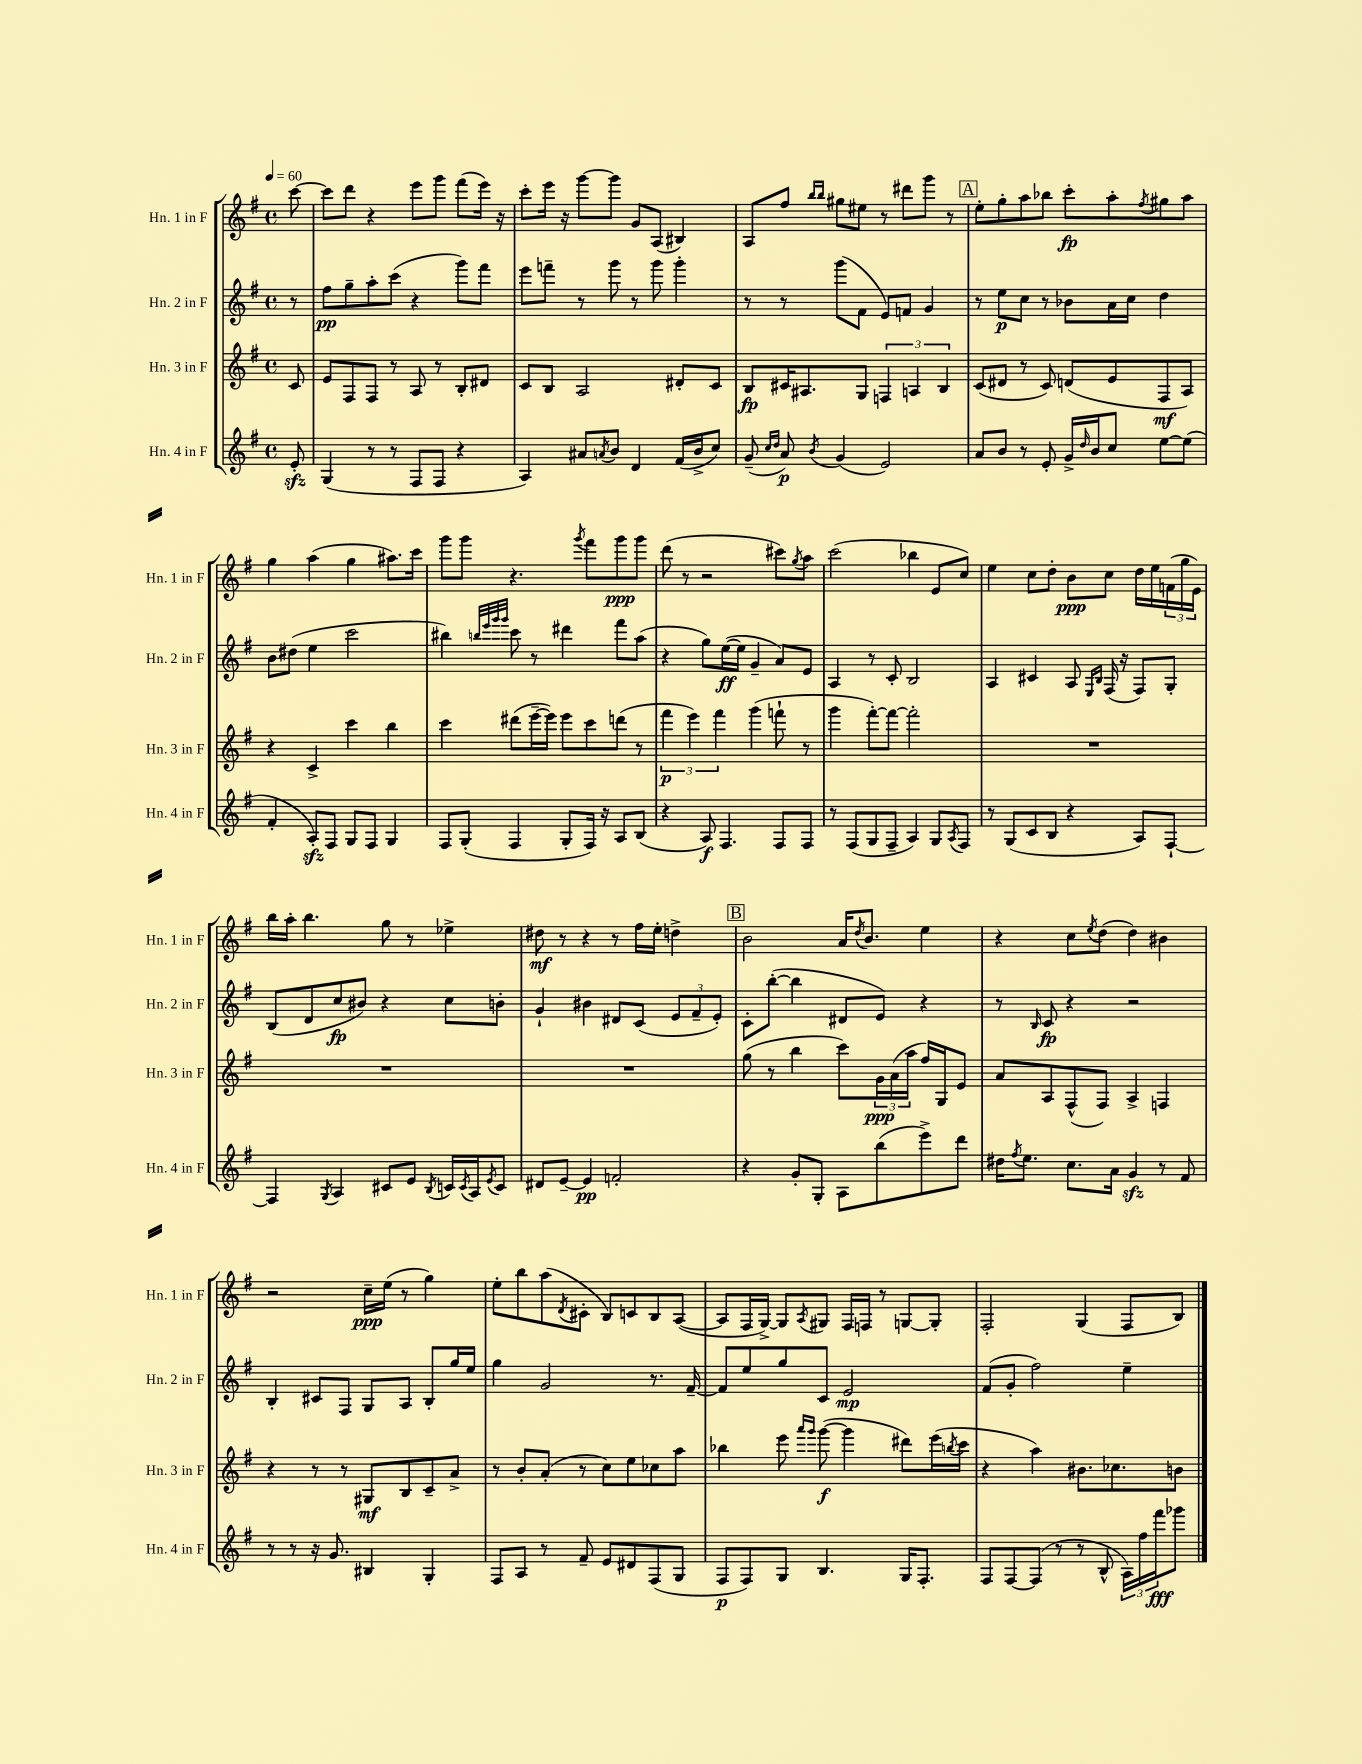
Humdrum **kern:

**kern	**dynam	**kern	**dynam	**kern	**dynam	**kern	**dynam
*part4	*part4	*part3	*part3	*part2	*part2	*part1	*part1
*staff4	*staff4	*staff3	*staff3	*staff2	*staff2	*staff1	*staff1
*I"Hn. 4 in F	*	*I"Hn. 3 in F	*	*I"Hn. 2 in F	*	*I"Hn. 1 in F	*
*I'Hn. 4 in F	*	*I'Hn. 3 in F	*	*I'Hn. 2 in F	*	*I'Hn. 1 in F	*
*clefG2	*	*clefG2	*	*clefG2	*	*clefG2	*
*k[f#]	*	*k[f#]	*	*k[f#]	*	*k[f#]	*
*M4/4	*	*M4/4	*	*M4/4	*	*M4/4	*
*met(c)	*	*met(c)	*	*met(c)	*	*met(c)	*
*MM60	*	*MM60	*	*MM60	*	*MM60	*
=	=	=	=	=	=	=	=
8ezz'/	.	8c/	.	8r	.	[8ccc\	.
=1	=1	=1	=1	=1	=1	=1	=1
(4G/	.	8e/L	.	8ff#\L	pp	8ccc\L]	.
.	.	8F#/	.	8gg~\	.	8ddd\J	.
8r	.	8F#/J	.	8aa'\	.	4r	.
8r	.	8r	.	(8ccc\J	.	.	.
8F#/L	.	8A/	.	4r	.	8eee\L	.
8F#/J	.	8r	.	.	.	8ggg\J	.
4r	.	8B'/L	.	8ggg\L)	.	(8fff#\L	.
.	.	8d#X/J	.	8fff#\J	.	16eee\Jk)	.
.	.	.	.	.	.	16r	.
=2	=2	=2	=2	=2	=2	=2	=2
4A/)	.	8c/L	.	8eee\L	.	8ccc'\L	.
.	.	8B/J	.	8fffn~\J	.	16eee\Jk	.
.	.	.	.	.	.	16r	.
8a#X/L	.	2A/	.	8r	.	[8ggg\L	.
8qan/	.	.	.	.	.	.	.
8b/J	.	.	.	8ggg\	.	8ggg\J]	.
4d/	.	.	.	8r	.	8g/L	.
.	.	.	.	8ggg\	.	(8A/J	.
(16f#/LL	.	8d#X'/L	.	4ggg'\	.	4B#X/)	.
16b^/J	.	.	.	.	.	.	.
8cc/J)	.	8c/J	.	.	.	.	.
=3	=3	=3	=3	=3	=3	=3	=3
(8g~/	.	8B/L	fp	8r	.	8A/L	.
16qqcc/LL	.	.	.	.	.	.	.
16qqdd/JJ	.	.	.	.	.	.	.
8a/)	p	16c#X/K	.	8r	.	8ff#/J	.
.	.	8.A#X/	.	.	.	.	.
.	.	.	.	.	.	16qqbb/LL	.
8qb/	.	.	.	.	.	16qqbb/JJ	.
(4g/	.	.	.	(8ggg\L	.	8gg#X\L	.
.	.	8G/J	.	8f#\J	.	8ee#X\J	.
2e/)	.	6Fn/	.	8e/L)	.	8r	.
.	.	.	.	8fn/J	.	8ddd#X\L	.
.	.	6An/	.	.	.	.	.
.	.	.	.	4g/	.	8ggg\J	.
.	.	6B/	.	.	.	.	.
.	.	.	.	.	.	8r	.
!!LO:REH:place=s1:t=A
=4	=4	=4	=4	=4	=4	=4	=4
8a/L	.	(8c/L	.	8r	.	8ee'\L	.
8b/J	.	8d#X/J	.	8ee\L	p	8gg'\	.
8r	.	8r	.	8cc\J	.	8aa\	.
8e'/	.	8c/)	.	8r	.	8bb-X\J	.
16g^/LL	.	(8dn/L	.	8b-X\L	.	8ccc'\L	fp
16qqdd/	.	.	.	.	.	.	.
16b/J	.	.	.	.	.	.	.
8cc/J	.	8e/	.	16a\L	.	8aa'\	.
.	.	.	.	16cc\JJ	.	.	.
.	.	.	.	.	.	8qff#/	.
[8ee\L	.	8F#/	mf	4dd\	.	8gg#X\	.
(8ee\J]	.	8A/J)	.	.	.	8aa\J	.
!!LO:LB:g=z
=5	=5	=5	=5	=5	=5	=5	=5
4f#'/	.	4r	.	8b\L	.	4gg\	.
.	.	.	.	(8dd#X\J	.	.	.
8Azz'/L)	.	4c^/	.	4ee\	.	(4aa\	.
8F#/J	.	.	.	.	.	.	.
8G/L	.	4ccc\	.	2ccc\	.	4gg\	.
8F#/J	.	.	.	.	.	.	.
4G/	.	4bb\	.	.	.	8.aa#X\L)	.
.	.	.	.	.	.	16ccc\Jk	.
=6	=6	=6	=6	=6	=6	=6	=6
8F#/L	.	4ccc\	.	4bb#X\)	.	8ggg\L	.
(8G'/J	.	.	.	.	.	8ggg\J	.
.	.	.	.	32qqbbn/LLL	.	.	.
.	.	.	.	32qqeee/	.	.	.
.	.	.	.	32qqggg/	.	.	.
.	.	.	.	32qqggg/JJJ	.	.	.
4F#/	.	(8ddd#X\L	.	8ccc\	.	4.r	.
.	.	[16eee~\L	.	8r	.	.	.
.	.	16eee\JJ])	.	.	.	.	.
8G'/L	.	8eee\L	.	4ddd#X\	.	.	.
.	.	.	.	.	.	8qggg/	.
16F#/Jk)	.	8ccc\	.	.	.	8fff#\L	.
16r	.	.	.	.	.	.	.
8A/L	.	(8dddn\J	.	8fff#\L	.	8ggg\	ppp
(8B/J	.	8r	.	(8aa\J	.	8ggg\J	.
=7	=7	=7	=7	=7	=7	=7	=7
4r	.	6fff#\	p	4r	.	(8ddd\	.
.	.	.	.	.	.	8r	.
.	.	6eee\)	.	.	.	.	.
8A/)	f	.	.	8gg\L)	.	2r	.
.	.	6fff#\	.	.	.	.	.
4.F#/	.	.	.	([16ee\L	ff	.	.
.	.	.	.	16ee\JJ]	.	.	.
.	.	(4ggg\	.	4g~/	.	.	.
8F#/L	.	8fffn`\	.	8a/L)	.	8ccc#X\L)	.
.	.	.	.	.	.	8qgg/	.
8F#/J	.	8r	.	8e/J	.	8aa\J	.
=8	=8	=8	=8	=8	=8	=8	=8
8r	.	4ggg\	.	4A/	.	(2ccc\	.
(8F#/L	.	.	.	.	.	.	.
8G/	.	[8fff#'\L)	.	8r	.	.	.
8F#~/J	.	8fff#\J_	.	8c'/	.	.	.
4A/)	.	2fff#'\]	.	2B/	.	4bb-X\	.
8G/L	.	.	.	.	.	8e/L	.
8qA/	.	.	.	.	.	.	.
8F#/J	.	.	.	.	.	8cc/J)	.
=9	=9	=9	=9	=9	=9	=9	=9
8r	.	1r	.	4A/	.	4ee\	.
(8G/L	.	.	.	.	.	.	.
8c/	.	.	.	4c#X/	.	8cc\L	.
8B/J	.	.	.	.	.	8dd'\J	.
4r	.	.	.	8A/	.	8b\L	ppp
.	.	.	.	16qqE/LL	.	.	.
.	.	.	.	16qqB/JJ	.	.	.
.	.	.	.	(16F#/	.	8cc\J	.
.	.	.	.	16r	.	.	.
8A/L)	.	.	.	8F#/L)	.	16dd\LL	.
.	.	.	.	.	.	16ee\	.
[8F#`/J	.	.	.	8G'/J	.	(24fn\	.
.	.	.	.	.	.	24gg\	.
.	.	.	.	.	.	24e\JJ)	.
!!LO:LB:g=z
=10	=10	=10	=10	=10	=10	=10	=10
4F#/]	.	1r	.	(8B/L	.	16bb\LL	.
.	.	.	.	.	.	16aa'\JJ	.
.	.	.	.	8d/	.	4.bb\	.
8qG/	.	.	.	.	.	.	.
4A/	.	.	.	8cc/	fp	.	.
.	.	.	.	8b#X/J)	.	.	.
8c#X/L	.	.	.	4r	.	8gg\	.
8e/J	.	.	.	.	.	8r	.
8qB/	.	.	.	.	.	.	.
16cn/LL	.	.	.	8cc\L	.	4ee-X^\	.
8qc/	.	.	.	.	.	.	.
16A/J	.	.	.	.	.	.	.
8qe/	.	.	.	.	.	.	.
8c/J	.	.	.	8bn'\J	.	.	.
=11	=11	=11	=11	=11	=11	=11	=11
8d#X/L	.	1r	.	4g`/	.	8dd#X\	mf
[8e~/J	.	.	.	.	.	8r	.
4e/]	pp	.	.	4b#X\	.	4r	.
2fn'/	.	.	.	8d#X/L	.	8r	.
.	.	.	.	(8c/J	.	16ff#\LL	.
.	.	.	.	.	.	16ee'\JJ	.
.	.	.	.	12e/L	.	4ddn^\	.
.	.	.	.	12f#~/	.	.	.
.	.	.	.	12e'/J)	.	.	.
!!LO:REH:place=s1:t=B
=12	=12	=12	=12	=12	=12	=12	=12
4r	.	(8gg\	.	8c'\L	.	2b\	.
.	.	8r	.	([8bb'\J	.	.	.
8g'/L	.	4bb\	.	4bb\]	.	.	.
8G'/J	.	.	.	.	.	.	.
8A\L	.	8ccc\L)	.	8d#X/L	.	16a/KL	.
.	.	.	.	.	.	8qdd/	.
.	.	.	.	.	.	8.b/J	.
(8bb\	.	24g\L	ppp	8e/J)	.	.	.
.	.	(24a\	.	.	.	.	.
.	.	24aa\JJ	.	.	.	.	.
8eee^\)	.	16ff#/LL)	.	4r	.	4ee\	.
.	.	16G/J	.	.	.	.	.
8ddd\J	.	8e/J	.	.	.	.	.
=13	=13	=13	=13	=13	=13	=13	=13
16dd#X\KL	.	8a/L	.	8r	.	4r	.
8qff#/	.	.	.	.	.	.	.
8.ee\J	.	.	.	.	.	.	.
.	.	.	.	16qqB/	.	.	.
.	.	8A/	.	8c/	fp	.	.
8.cc\L	.	(8F#^^/	.	4r	.	8cc\L	.
.	.	.	.	.	.	8qee/	.
.	.	8F#/J)	.	.	.	(8dd\J	.
16a\Jk	.	.	.	.	.	.	.
4gzz/	.	4A^/	.	2r	.	4dd\)	.
8r	.	4Fn/	.	.	.	4b#X\	.
8f#/	.	.	.	.	.	.	.
!!LO:LB:g=z
=14	=14	=14	=14	=14	=14	=14	=14
8r	.	4r	.	4B'/	.	2r	.
8r	.	.	.	.	.	.	.
16r	.	8r	.	8c#X/L	.	.	.
8.g/	.	.	.	.	.	.	.
.	.	8r	.	8F#/J	.	.	.
4B#X/	.	8G#X/L	mf	8G/L	.	16cc~\LL	ppp
.	.	.	.	.	.	(16ee\JJ	.
.	.	8B/	.	8A/J	.	8r	.
4G'/	.	8c~/	.	8B'/L	.	4gg\)	.
.	.	8a^/J	.	16gg/L	.	.	.
.	.	.	.	16ee/JJ	.	.	.
=15	=15	=15	=15	=15	=15	=15	=15
8F#/L	.	8r	.	4gg\	.	8ee'\L	.
8A/J	.	8b'/L	.	.	.	8bb\	.
8r	.	(8a'/J	.	2g/	.	(8aa\	.
.	.	.	.	.	.	8qd/	.
8f#~/	.	8r	.	.	.	8c#X'\J	.
8e/L	.	8cc\L)	.	.	.	8B/L)	.
8d#X/	.	8ee\	.	.	.	8cn/	.
(8F#/	.	8cc-X\	.	8.r	.	8B/	.
8G/J	.	8aa\J	.	.	.	([8A/J	.
.	.	.	.	[16f#~/	.	.	.
=16	=16	=16	=16	=16	=16	=16	=16
8F#/L	p	4bb-X\	.	8f#/L]	.	8A/L]	.
8F#/)	.	.	.	8ee/	.	16F#/L	.
.	.	.	.	.	.	[16G^/JJ)	.
8G/J	.	8eee\	.	8gg/	.	8G/L]	.
.	.	16qqaaa/LL	.	.	.	.	.
.	.	16qqggg/JJ	.	.	.	8qA/	.
4.B/	.	([8ggg\	f	8c/J	.	8G#X/J	.
.	.	4ggg\]	.	2e/	mp	16F#/LL	.
.	.	.	.	.	.	16Fn/JJ	.
.	.	.	.	.	.	8r	.
16G/KL	.	8ddd#X\L)	.	.	.	[8Gn/L	.
8.F#'/J	.	.	.	.	.	.	.
.	.	(16eee\L	.	.	.	8G'/J]	.
.	.	8qbbn/	.	.	.	.	.
.	.	16ccc\JJ	.	.	.	.	.
=17	=17	=17	=17	=17	=17	=17	=17
8F#/L	.	4r	.	(8f#/L	.	2F#'/	.
[8F#/	.	.	.	8g'/J	.	.	.
(8F#/J]	.	4aa\)	.	2ff#\)	.	.	.
8r	.	.	.	.	.	.	.
8r	.	8.b#X\L	.	.	.	(4G/	.
8B^^/	.	.	.	.	.	.	.
.	.	8.cc-X\	.	.	.	.	.
24A\LL)	.	.	.	4ee~\	.	8F#/L	.
24ff#\	.	.	.	.	.	.	.
24fff#\J	fff	.	.	.	.	.	.
8ggg-X\J	.	8bn\J	.	.	.	8B/J)	.
==	==	==	==	==	==	==	==
*-	*-	*-	*-	*-	*-	*-	*-
